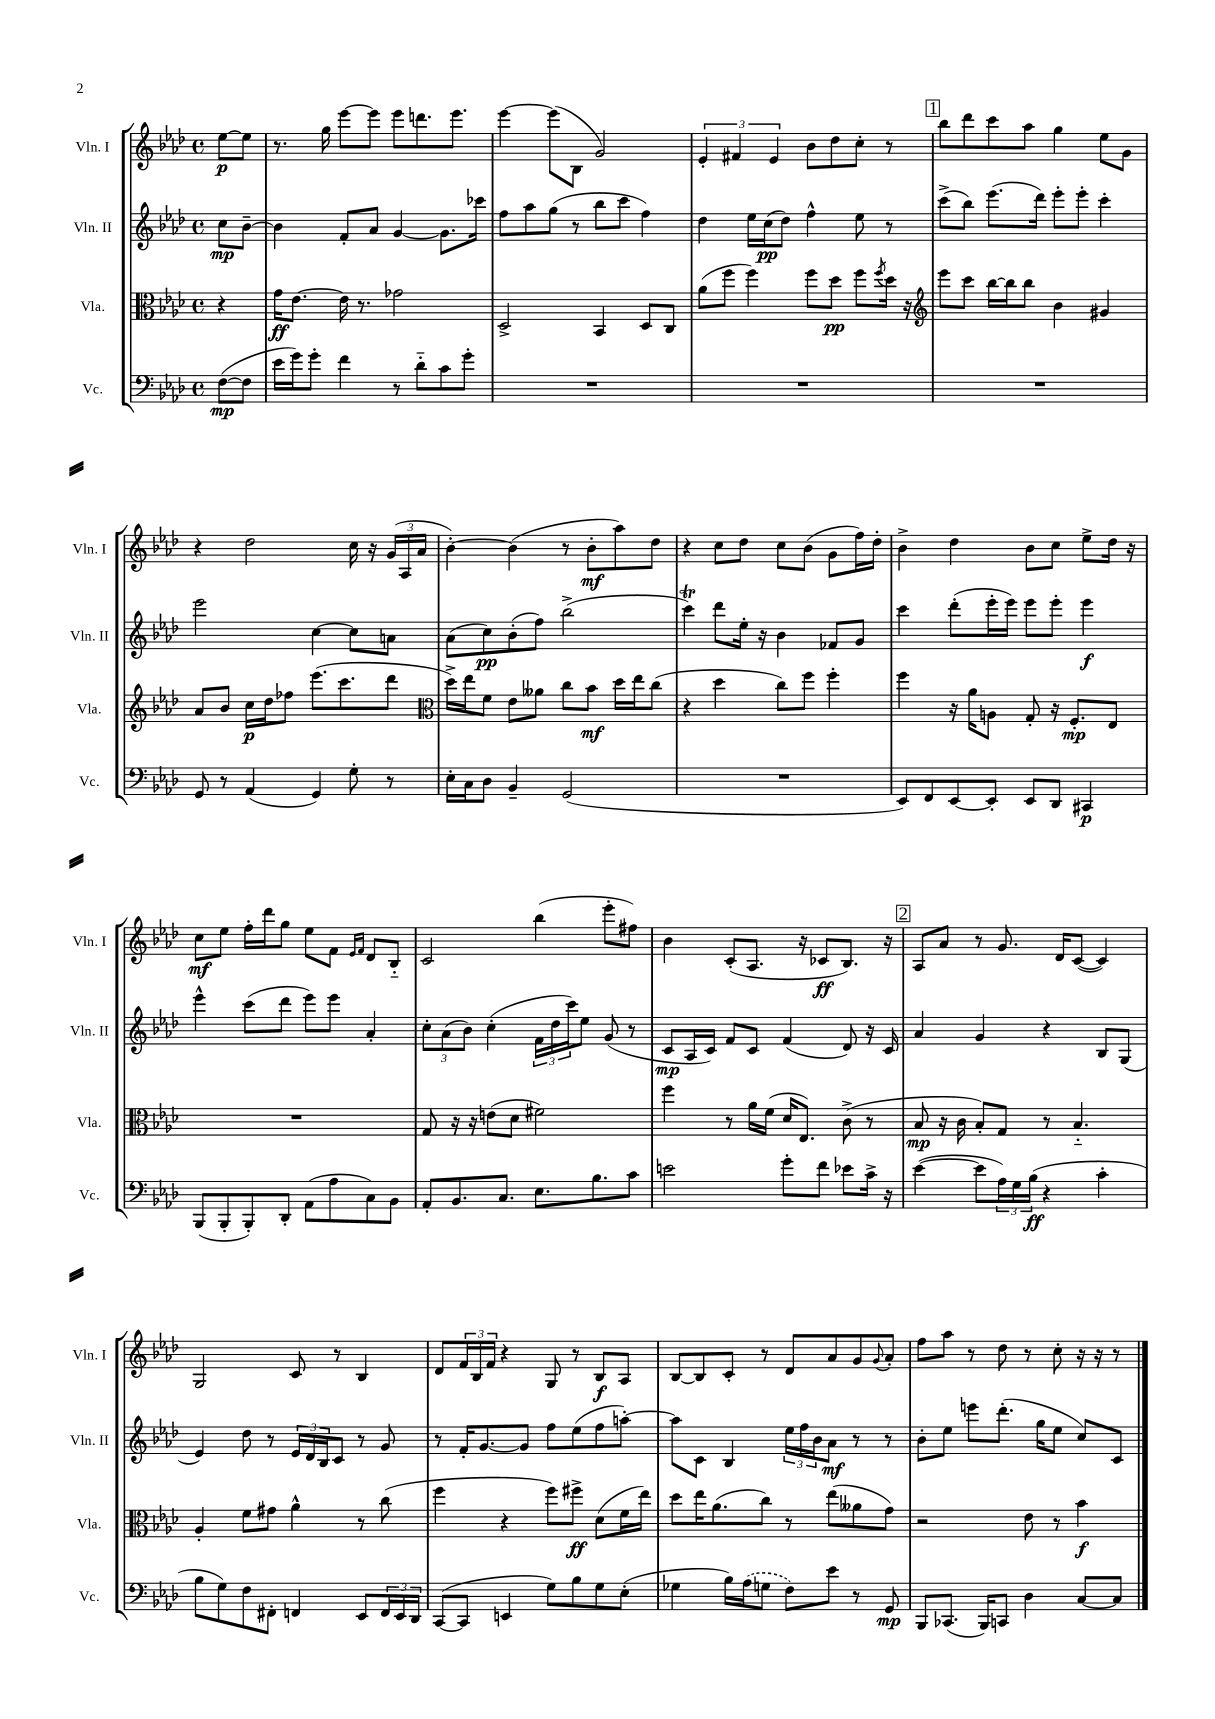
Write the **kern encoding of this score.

**kern	**dynam	**kern	**dynam	**kern	**dynam	**kern	**dynam
*part4	*part4	*part3	*part3	*part2	*part2	*part1	*part1
*staff4	*staff4	*staff3	*staff3	*staff2	*staff2	*staff1	*staff1
*I"Vc.	*	*I"Vla.	*	*I"Vln. II	*	*I"Vln. I	*
*I'Vc.	*	*I'Vla.	*	*I'Vln. II	*	*I'Vln. I	*
*clefF4	*	*clefC3	*	*clefG2	*	*clefG2	*
*k[b-e-a-d-]	*	*k[b-e-a-d-]	*	*k[b-e-a-d-]	*	*k[b-e-a-d-]	*
*M4/4	*	*M4/4	*	*M4/4	*	*M4/4	*
*met(c)	*	*met(c)	*	*met(c)	*	*met(c)	*
=	=	=	=	=	=	=	=
([8F\L	mp	4r	.	8cc\L	mp	[8ee-\L	p
8F\J]	.	.	.	[8b-~\J	.	8ee-\J]	.
=1	=1	=1	=1	=1	=1	=1	=1
16e-\LL	.	16g\KL	ff	4b-\]	.	8.r	.
16g\J)	.	[8.e-\J	.	.	.	.	.
8g'\J	.	.	.	.	.	.	.
.	.	.	.	.	.	16gg\	.
4f\	.	16e-\]	.	8f'/L	.	[8eee-\L	.
.	.	8.r	.	.	.	.	.
.	.	.	.	8a-/J	.	8eee-\J]	.
8r	.	2g-X\	.	[4g/	.	8eee-\L	.
8d-\L	.	.	.	.	.	8.dddn\	.
8c\	.	.	.	8.g\L]	.	.	.
.	.	.	.	.	.	8.eee-\J	.
8g'\J	.	.	.	.	.	.	.
.	.	.	.	16ccc-X\Jk	.	.	.
=2	=2	=2	=2	=2	=2	=2	=2
1r	.	2D-^/	.	8ff\L	.	[4eee-\	.
.	.	.	.	8aa-\	.	.	.
.	.	.	.	(8gg\J	.	(8eee-\L]	.
.	.	.	.	8r	.	8B-\J	.
.	.	4BB-/	.	8bb-\L	.	2g/)	.
.	.	.	.	8ccc\J	.	.	.
.	.	8D-/L	.	4ff\)	.	.	.
.	.	8C/J	.	.	.	.	.
=3	=3	=3	=3	=3	=3	=3	=3
1r	.	(8a-\L	.	4dd-\	.	6e-'/	.
.	.	8ff\J	.	.	.	.	.
.	.	.	.	.	.	6f#X/	.
.	.	4ff\)	.	16ee-\LL	.	.	.
.	.	.	.	(16cc\J	pp	.	.
.	.	.	.	.	.	6e-/	.
.	.	.	.	8dd-\J)	.	.	.
.	.	8ff\L	.	4ff^^\	.	8b-\L	.
.	.	8dd-\J	pp	.	.	8dd-\	.
.	.	8ff\L	.	8ee-\	.	8cc'\J	.
.	.	8qff/	.	.	.	.	.
.	.	16dd-\Jk	.	8r	.	8r	.
.	.	16r	.	.	.	.	.
!!LO:REH:place=s1:t=1
=4	=4	=4	=4	=4	=4	=4	=4
*	*	*clefG2	*	*	*	*	*
1r	.	8eee-\L	.	(8ccc^\L	.	8bb-\L	.
.	.	8ccc\J	.	8bb-\J)	.	8ddd-\	.
.	.	[16bb-\LL	.	(8.eee-\L	.	8ccc\	.
.	.	16bb-\J]	.	.	.	.	.
.	.	8bb-\J	.	.	.	8aa-\J	.
.	.	.	.	16ddd-\Jk)	.	.	.
.	.	4b-\	.	8eee-'\L	.	4gg\	.
.	.	.	.	8eee-'\J	.	.	.
.	.	4g#X/	.	4ccc'\	.	8ee-\L	.
.	.	.	.	.	.	8g\J	.
!!LO:LB:g=z
=5	=5	=5	=5	=5	=5	=5	=5
8GG/	.	8a-/L	.	2eee-\	.	4r	.
8r	.	8b-/J	.	.	.	.	.
(4AA-/	.	16cc\LL	p	.	.	2dd-\	.
.	.	16dd-\J	.	.	.	.	.
.	.	8ff-X\J	.	.	.	.	.
4GG/)	.	(8.eee-\L	.	[4cc\	.	.	.
.	.	8.ccc\	.	.	.	.	.
8G'\	.	.	.	8cc\L]	.	16cc\	.
.	.	.	.	.	.	16r	.
8r	.	8ddd-\J	.	8an\J	.	(24g/LL	.
.	.	.	.	.	.	24A-/	.
.	.	.	.	.	.	24a-/JJ	.
=6	=6	=6	=6	=6	=6	=6	=6
*	*	*clefC3	*	*	*	*	*
16E-'\LL	.	16dd-^\LL)	.	(8a-\L	.	[4b-'\)	.
16C\J	.	16ee-\J	.	.	.	.	.
8D-\J	.	8f\J	.	8cc\)	pp	.	.
4BB-~/	.	8e-\L	.	(8b-'\	.	(4b-\]	.
.	.	8a--X\J	.	8ff\J)	.	.	.
(2GG/	.	8cc\L	.	(2bb-^\	.	8r	.
.	.	8b-\J	mf	.	.	8b-'\L	mf
.	.	16dd-\LL	.	.	.	8aa-\)	.
.	.	16ee-\J	.	.	.	.	.
.	.	(8cc\J	.	.	.	8dd-\J	.
=7	=7	=7	=7	=7	=7	=7	=7
1r	.	4r	.	4ccct\)	.	4r	.
.	.	4dd-\	.	8ddd-\L	.	8cc\L	.
.	.	.	.	16ee-'\Jk	.	8dd-\J	.
.	.	.	.	16r	.	.	.
.	.	8cc\L)	.	4b-\	.	8cc\L	.
.	.	8ff\J	.	.	.	(8b-\J	.
.	.	4ff'\	.	8f-X/L	.	8g\L	.
.	.	.	.	8g/J	.	16ff\L)	.
.	.	.	.	.	.	16dd-'\JJ	.
=8	=8	=8	=8	=8	=8	=8	=8
8EE-/L)	.	4ff\	.	4ccc\	.	4b-^\	.
8FF/	.	.	.	.	.	.	.
[8EE-/	.	16r	.	(8ddd-'\L	.	4dd-\	.
.	.	16a-\KL	.	.	.	.	.
8EE-'/J]	.	8An\J	.	16eee-'\L	.	.	.
.	.	.	.	16eee-\JJ)	.	.	.
8EE-/L	.	8G'/	.	8eee-\L	.	8b-\L	.
8DD-/J	.	16r	.	8eee-'\J	.	8cc\J	.
.	.	8.F'/L	mp	.	.	.	.
4CC#X/	p	.	.	4eee-\	f	8ee-^\L	.
.	.	8E-/J	.	.	.	16dd-\Jk	.
.	.	.	.	.	.	16r	.
!!LO:LB:g=z
=9	=9	=9	=9	=9	=9	=9	=9
(8BBB-/L	.	1r	.	4eee-^^\	.	8cc\L	mf
8BBB-'/	.	.	.	.	.	8ee-\J	.
8BBB-'/)	.	.	.	(8ccc\L	.	16ff'\LL	.
.	.	.	.	.	.	16ddd-\J	.
8DD-'/J	.	.	.	8ddd-\J	.	8gg\J	.
(8AA-\L	.	.	.	8eee-\L)	.	8ee-\L	.
8A-\	.	.	.	8eee-\J	.	8f\J	.
.	.	.	.	.	.	16qqe-/LL	.
.	.	.	.	.	.	16qqf/JJ	.
8C\)	.	.	.	4a-'/	.	8d-/L	.
8BB-\J	.	.	.	.	.	8B-/J	.
=10	=10	=10	=10	=10	=10	=10	=10
8AA-'/L	.	8G/	.	12cc'\L	.	2c/	.
.	.	.	.	(12a-\	.	.	.
8.BB-/	.	16r	.	.	.	.	.
.	.	.	.	12b-\J)	.	.	.
.	.	16r	.	.	.	.	.
.	.	(8en\L	.	(4cc'\	.	.	.
8.C/J	.	.	.	.	.	.	.
.	.	8d-\J	.	.	.	.	.
8.E-\L	.	2f#X\)	.	24f\LL	.	(4bb-\	.
.	.	.	.	24dd-\	.	.	.
.	.	.	.	24ccc\J)	.	.	.
.	.	.	.	8ee-\J	.	.	.
8.B-\	.	.	.	.	.	.	.
.	.	.	.	(8g/	.	8eee-'\L	.
8c\J	.	.	.	8r	.	8ff#X\J)	.
=11	=11	=11	=11	=11	=11	=11	=11
2en\	.	4ff\	.	8c/L	mp	4b-\	.
.	.	.	.	16A-/L	.	.	.
.	.	.	.	16c/JJ)	.	.	.
.	.	8r	.	8f/L	.	(8c'/L	.
.	.	16a-\LL	.	8c/J	.	8.A-/J	.
.	.	(16f\JJ	.	.	.	.	.
8g'\L	.	16d-/KL	.	(4f/	.	.	.
.	.	8.E-/J)	.	.	.	16r	.
8f\J	.	.	.	.	.	8c-X/L	ff
8e-X\L	.	(8c^\	.	8d-/)	.	8.B-/J)	.
16c^\Jk	.	8r	.	16r	.	.	.
16r	.	.	.	16c/	.	16r	.
!!LO:REH:place=s1:t=2
=12	=12	=12	=12	=12	=12	=12	=12
([4e-\	.	8B-/	mp	4a-/	.	8A-/L	.
.	.	16r	.	.	.	8a-/J	.
.	.	16c\	.	.	.	.	.
8e-\L]	.	8B-'/L)	.	4g/	.	8r	.
24A-\L)	.	8G/J	.	.	.	8.g/	.
24G\	.	.	.	.	.	.	.
(24B-\JJ	ff	.	.	.	.	.	.
4r	.	8r	.	4r	.	.	.
.	.	.	.	.	.	16d-/KL	.
.	.	4.B-/	.	.	.	([8c/J	.
4c'\	.	.	.	8B-/L	.	4c/])	.
.	.	.	.	(8G/J	.	.	.
!!LO:LB:g=z
=13	=13	=13	=13	=13	=13	=13	=13
8B-\L	.	4A-'/	.	4e-/)	.	2G/	.
8G\)	.	.	.	.	.	.	.
8F\	.	8f\L	.	8dd-\	.	.	.
8FF#X'\J	.	8g#X\J	.	8r	.	.	.
4FFn/	.	4a-^^\	.	24e-/LL	.	8c/	.
.	.	.	.	24d-/	.	.	.
.	.	.	.	24B-/J	.	.	.
.	.	.	.	8c/J	.	8r	.
8EE-/L	.	8r	.	8r	.	4B-/	.
24FF/L	.	(8cc\	.	8g/	.	.	.
24EE-/	.	.	.	.	.	.	.
24DD-/JJ	.	.	.	.	.	.	.
=14	=14	=14	=14	=14	=14	=14	=14
([8CC/L	.	4ff\	.	8r	.	8d-/L	.
8CC/J]	.	.	.	16f'/KL	.	24f/L	.
.	.	.	.	.	.	24B-/	.
.	.	.	.	[8.g/	.	.	.
.	.	.	.	.	.	24f/JJ	.
4EEn/	.	4r	.	.	.	4r	.
.	.	.	.	8g/J]	.	.	.
8G\L)	.	8ff\L)	.	8ff\L	.	8G/	.
8B-\	.	8ff#X^\J	ff	(8ee-\	.	8r	.
8G\	.	(8d-\L	.	8ff\	.	8B-/L	f
(8E-'\J	.	16f\L	.	[8aan'\J)	.	8A-/J	.
.	.	16ee-\JJ)	.	.	.	.	.
=15	=15	=15	=15	=15	=15	=15	=15
4G-X\	.	8dd-\L	.	8aa\L]	.	[8B-/L	.
.	.	16ee-\K	.	8c\J	.	8B-/]	.
.	.	(8.a-\	.	.	.	.	.
16B-\LL)	.	.	.	4B-/	.	8c'/J	.
(16A-\J	.	.	.	.	.	.	.
8Gn\J	.	8cc\J)	.	.	.	8r	.
8F\L)	.	8r	.	24ee-\LL	.	8d-/L	.
.	.	.	.	24ff\	.	.	.
.	.	.	.	24b-\J	.	.	.
8e-\J	.	(8ee-\L	.	8a-\J	mf	8a-/	.
8r	.	8a--X\	.	8r	.	8g/	.
.	.	.	.	.	.	8qqg/	.
8GG/	mp	8g\J)	.	8r	.	8a-'/J	.
=16	=16	=16	=16	=16	=16	=16	=16
8BBB-/L	.	2r	.	8b-'\L	.	8ff\L	.
(8.CC-X/J	.	.	.	8ee-\J	.	8aa-\J	.
.	.	.	.	8eeen\L	.	8r	.
16BBB-/KL)	.	.	.	.	.	.	.
8CCn/J	.	.	.	(8.ddd-'\J	.	8dd-\	.
4D-\	.	8e-\	.	.	.	8r	.
.	.	.	.	16gg\KL	.	.	.
.	.	8r	.	8ee-\J	.	8cc'\	.
[8C/L	.	4b-\	f	8cc/L)	.	16r	.
.	.	.	.	.	.	16r	.
8C/J]	.	.	.	8c/J	.	8r	.
==	==	==	==	==	==	==	==
*-	*-	*-	*-	*-	*-	*-	*-
